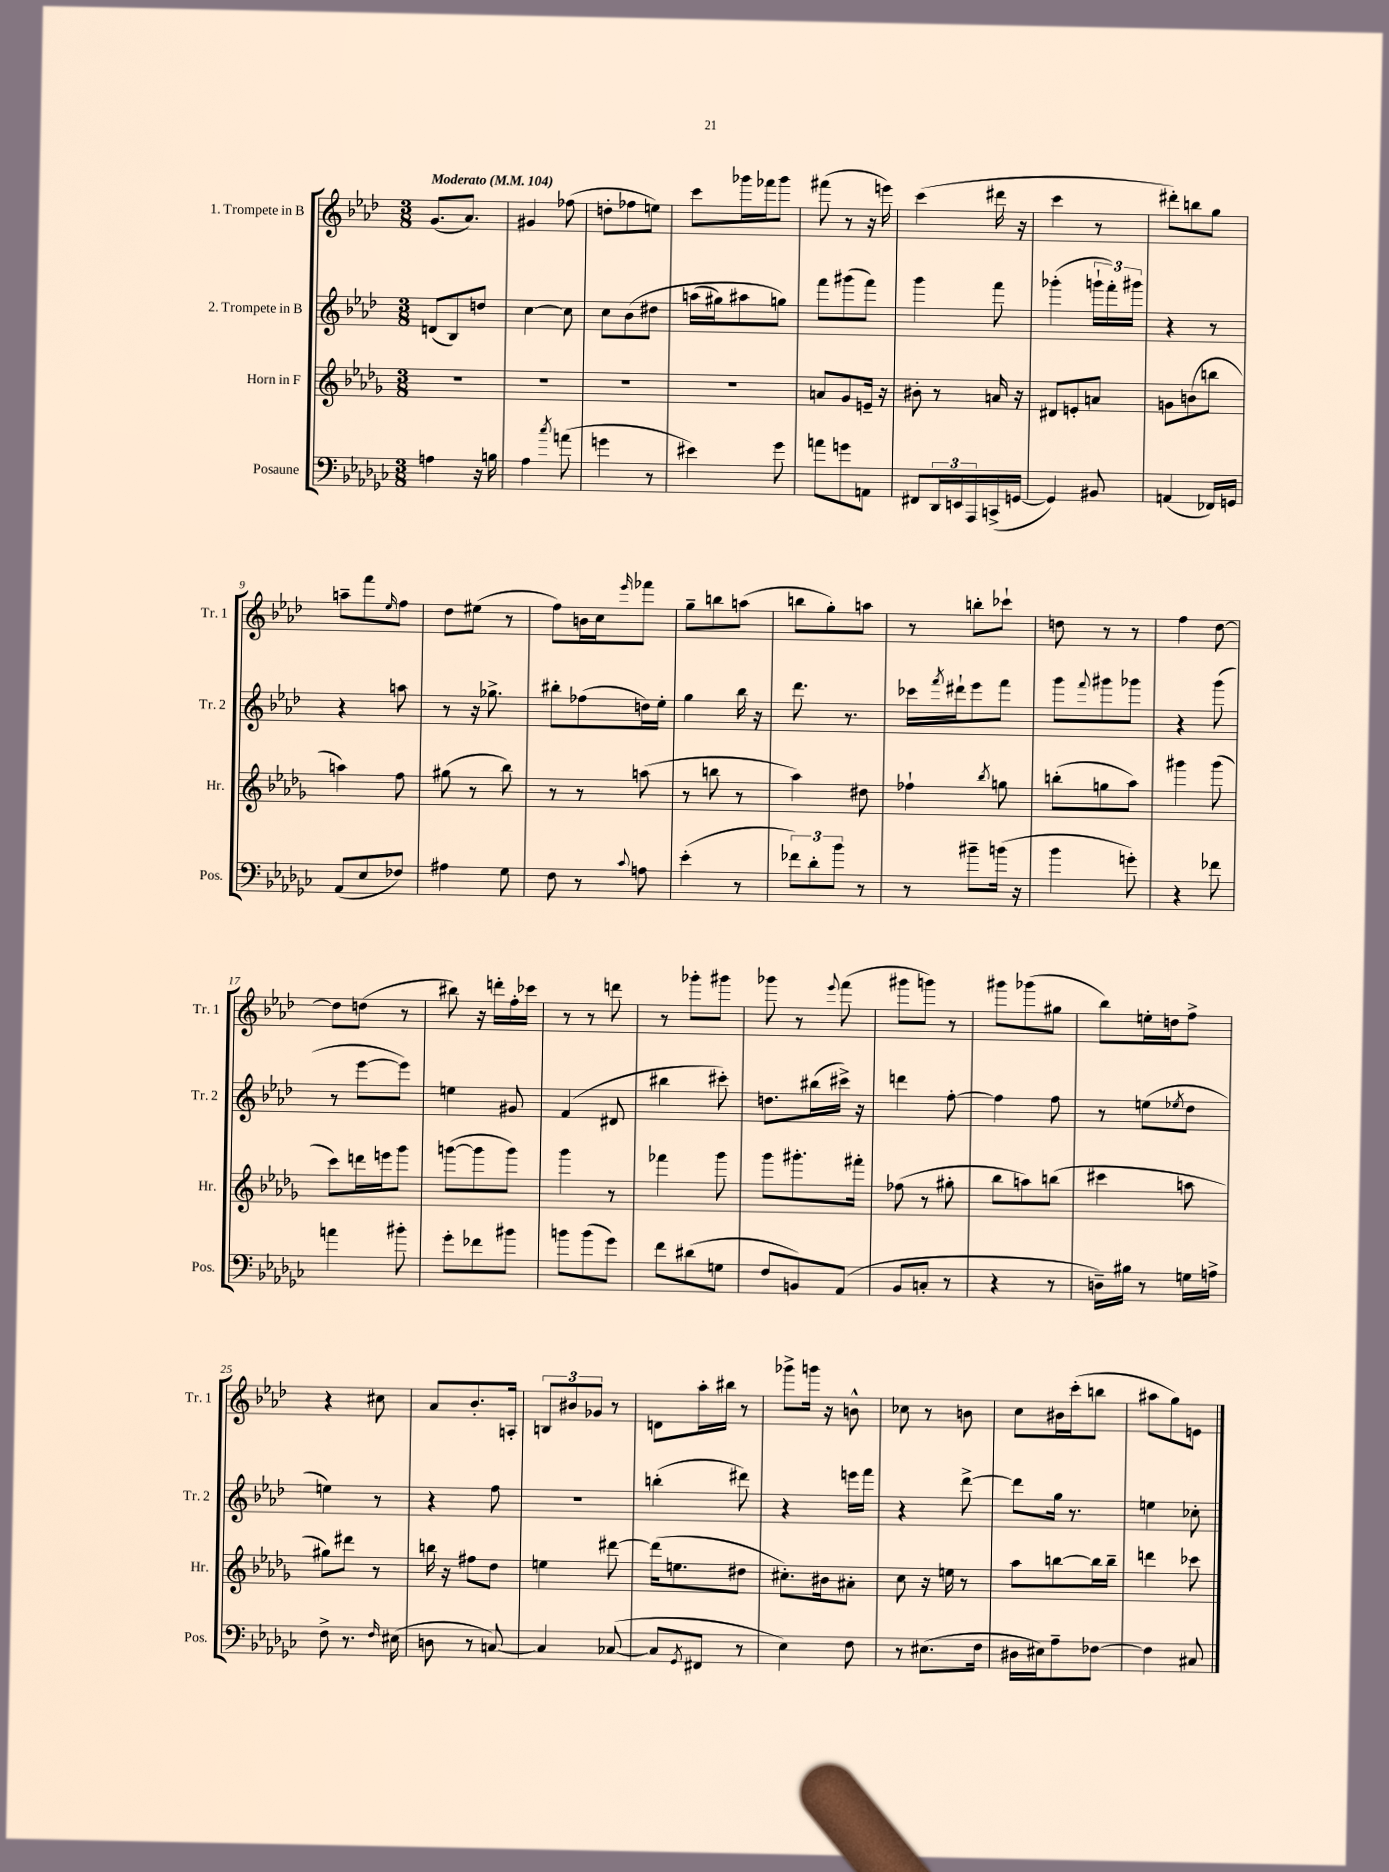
<<
\new StaffGroup <<
\new Staff = "s0" \with { instrumentName = "1. Trompete in B" shortInstrumentName = "Tr. 1" } {
    \clef treble \key aes \major \numericTimeSignature \time 3/8 \tempo "Moderato" 4 = 104
    g'8.( aes'8.) |
    gis'4 fes''8( |
    d''8-. fes''8 e''8) |
    c'''8 ges'''16 fes'''16 ges'''8 |
    fis'''8( r8 r16 e'''16) |
    c'''4( dis'''16 r16 |
    c'''4 r8 |
    dis'''8-.) b''8 g''8 |
    a''8-- f'''8 \grace { ees''16 } f''8 |
    des''8 eis''8( r8 |
    f''8) b'16 c''16 \grace { ees'''16 } fes'''8 |
    g''8-- b''8 a''8( |
    b''8 g''8-.) a''8 |
    r8 b''8-. ces'''8-! |
    d''8 r8 r8 |
    f''4 des''8~ |
    des''8 d''8( r8 |
    bis''8) r16 d'''16-. f''16-. ces'''16 |
    r8 r8 d'''8 |
    r8 ges'''8-. gis'''8 |
    ges'''8 r8 \appoggiatura { ees'''8 } f'''8( |
    gis'''8 g'''8) r8 |
    gis'''8 ges'''8( gis''8 |
    bes''8) e''16-. d''16 f''8-> |
    r4 cis''8 |
    aes'8 bes'8.-. a16-. |
    \tuplet 3/2 { b8 bis'8 ges'8 } r8 |
    d'8 aes''16-. bis''16 r8 |
    ges'''8-> g'''16 r16 b'8-^ |
    ces''8 r8 b'8 |
    c''8 bis'16 c'''16-.( b''8 |
    ais''8 g''8) e'8 \bar "|." |
}
\new Staff = "s1" \with { instrumentName = "2. Trompete in B" shortInstrumentName = "Tr. 2" } {
    \clef treble \key aes \major \numericTimeSignature \time 3/8
    d'8( bes8) d''8 |
    c''4~ c''8 |
    c''8 bes'8\( dis''8 |
    a''16( gis''16) ais''8 g''8\) |
    f'''8 gis'''8( f'''8) |
    g'''4 f'''8 |
    ges'''4-.( \tuplet 3/2 { g'''16-! f'''16-.) gis'''16 } |
    r4 r8 |
    r4 a''8 |
    r8 r16 ges''8.-> |
    bis''8-. fes''8( d''16) ees''16-. |
    g''4 bes''16 r16 |
    des'''8. r8. |
    ces'''16 \acciaccatura { f'''8 } dis'''16-! ees'''8 f'''8 |
    g'''8 \appoggiatura { f'''8 } gis'''8 ges'''8 |
    r4 g'''8( |
    r8 ees'''8~ ees'''8) |
    e''4 gis'8 |
    f'4( dis'8 |
    bis''4 cis'''8-.) |
    d''8. bis''16( cis'''16->) r16 |
    d'''4 f''8~-. |
    f''4 f''8 |
    r8 e''8( \acciaccatura { ees''8 } des''8 |
    e''4) r8 |
    r4 f''8 |
    R4. |
    b''4-.( dis'''8) |
    r4 e'''16 f'''16 |
    r4 des'''8~-> |
    des'''8 g''16 r8. |
    e''4 ces''8-. \bar "|." |
}
\new Staff = "s2" \with { instrumentName = "Horn in F" shortInstrumentName = "Hr." } {
    \clef treble \key des \major \numericTimeSignature \time 3/8
    R4. |
    R4. |
    R4. |
    R4. |
    a'8 ges'8 e'16-- r16 |
    bis'8-. r8 a'16 r16 |
    dis'8 e'8-. a'8 |
    g'8 b'8( b''8 |
    a''4) f''8 |
    gis''8( r8 bes''8) |
    r8 r8 a''8( |
    r8 b''8 r8 |
    aes''4) dis''8 |
    fes''4-! \acciaccatura { bes''8 } g''8 |
    b''8-.( g''8 aes''8) |
    gis'''4 gis'''8( |
    c'''8) d'''16 e'''16 ges'''8 |
    g'''8~( g'''8 g'''8) |
    ges'''4 r8 |
    fes'''4 ges'''8 |
    ges'''8 gis'''8.-. fis'''16-. |
    fes''8( r8 gis''8-. |
    bes''8 a''8) b''8( |
    cis'''4 a''8 |
    gis''8) dis'''8 r8 |
    b''16 r16 fis''8 des''8 |
    e''4 dis'''8~ |
    dis'''16( e''8. dis''8 |
    cis''8.-.) bis'16 ais'8-. |
    c''8 r16 e''16 r8 |
    aes''8 b''8~ b''16 b''16-- |
    d'''4 ces'''8 \bar "|." |
}
\new Staff = "s3" \with { instrumentName = "Posaune" shortInstrumentName = "Pos." } {
    \clef bass \key ges \major \numericTimeSignature \time 3/8
    a4 r16 b16 |
    aes4 \acciaccatura { ces''8 } a'8( |
    g'4 r8 |
    eis'4) ges'8 |
    a'8 g'8 a,8 |
    fis,8 \tuplet 3/2 { des,16 e,16 aes,,16 } c,16->( g,16~ |
    g,4) bis,8 |
    a,4( fes,16) g,16 |
    aes,8( ees8 fes8) |
    ais4 ges8 |
    f8 r8 \appoggiatura { ces'8 } a8 |
    ees'4-.( r8 |
    \tuplet 3/2 { fes'8) des'8-. bes'8 } r8 |
    r8 bis'8-- b'16( r16 |
    bes'4 g'8-.) |
    r4 fes'8 |
    a'4 bis'8-. |
    ges'8-. fes'8 bis'8 |
    b'8 b'8( ges'8) |
    f'8 dis'8( g8 |
    f8 b,8) aes,8( |
    bes,8 c8-. r8 |
    r4 r8 |
    d16--) bis16 r8 g16 a16-> |
    f8-> r8. \grace { f16 } eis16( |
    d8 r8 c8~) |
    c4 ces8~( |
    ces8 \acciaccatura { ges,8 } fis,8 r8 |
    ees4) f8 |
    r8 eis8.( f16 |
    dis16 eis16) aes8-- fes8~ |
    fes4 cis8 \bar "|." |
}
>>
>>
